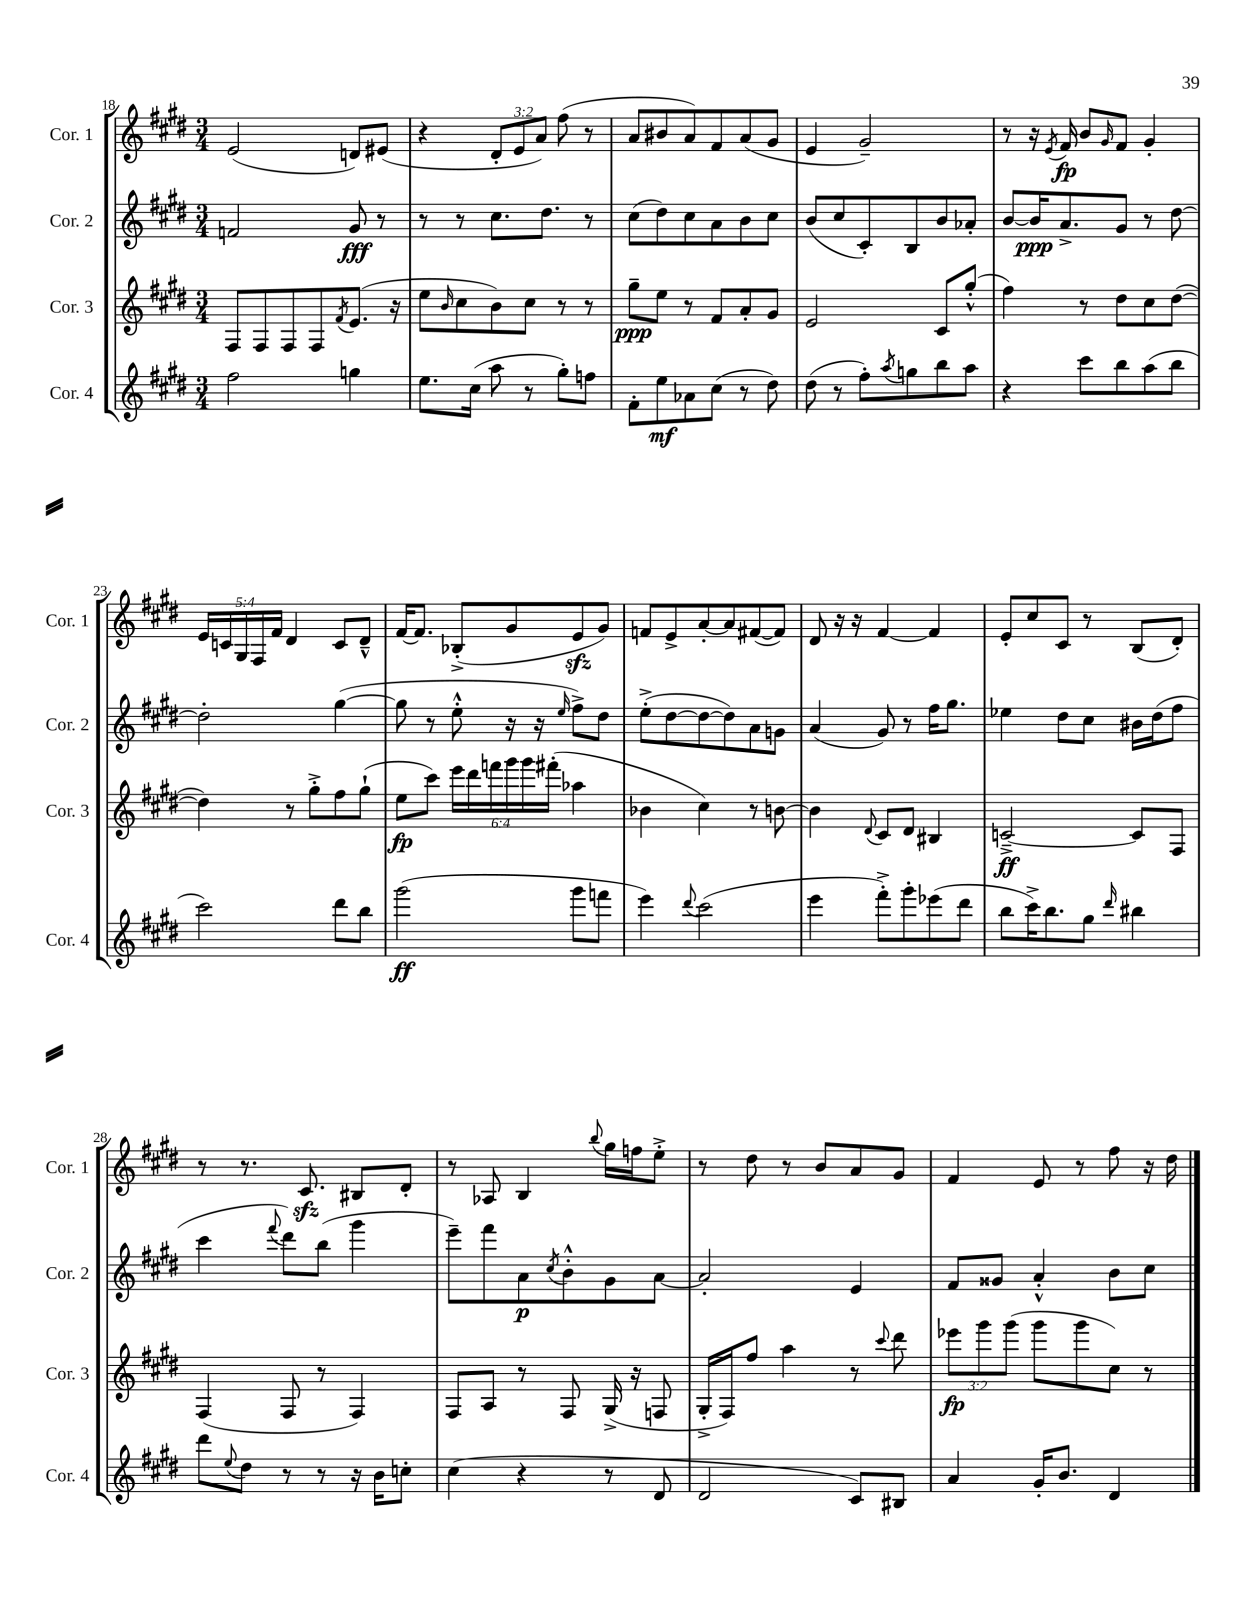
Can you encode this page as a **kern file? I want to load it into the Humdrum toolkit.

**kern	**kern	**kern	**kern
*staff4	*staff3	*staff2	*staff1
*clefG2	*clefG2	*clefG2	*clefG2
*k[f#c#g#d#]	*k[f#c#g#d#]	*k[f#c#g#d#]	*k[f#c#g#d#]
*M3/4	*M3/4	*M3/4	*M3/4
2ff#	8F#	2f	(2e
.	8F#	.	.
.	8F#	.	.
.	8F#	.	.
.	8qf#	.	.
4gg	(8.e	8g#	8d)
.	.	8r	(8e#
.	16r	.	.
=	=	=	=
8.ee	8ee	8r	4r
.	16qqb	.	.
.	8cc#	8r	.
(16cc#	.	.	.
8aa	8b)	8.cc#	12d#'
.	.	.	12e
8r	8cc#	.	.
.	.	.	12a)
.	.	8.dd#	.
8gg#')	8r	.	(8ff#
8ff	8r	8r	8r
=	=	=	=
8f#'	8gg#~	(8cc#	8a
8ee	8ee	8dd#)	8b#
8a-	8r	8cc#	8a)
(8cc#	8f#	8a	8f#
8r	8a'	8b	(8a
8dd#)	8g#	8cc#	8g#
=	=	=	=
(8dd#	2e	(8b	4e
8r	.	8cc#	.
8ff#')	.	8c#')	2g#~)
8qaa	.	.	.
8gg	.	8B	.
8bb	8c#	8b	.
8aa	(8gg#'^^	8a-'	.
=	=	=	=
4r	4ff#)	[8b	8r
.	.	16b]	16r
.	.	.	8qe
.	.	8.a^	16f#
8ccc#	8r	.	8b
.	.	.	16qqg#
8bb	8dd#	8g#	8f#
(8aa	8cc#	8r	4g#'
8bb	([8dd#	[8dd#	.
=	=	=	=
2ccc#)	4dd#])	2dd#']	20e
.	.	.	20c
.	.	.	20G#
.	.	.	20F#
.	.	.	20f#
.	8r	.	4d#
.	8gg#'^	.	.
8ddd#	8ff#	([4gg#	8c
8bb	(8gg#`	.	8d#~^^
=	=	=	=
(2ggg#	8ee	8gg#]	[16f#
.	.	.	8.f#]
.	8ccc#)	8r	.
.	24eee	8ee'^^	(8B-'^
.	24ddd#	.	.
.	24fff	.	.
.	24ggg#	16r	8g#
.	24ggg#	.	.
.	.	16r	.
.	(24fff#'	.	.
.	.	16qqee	.
8ggg#	4aa-	8ff#^)	8e
8fff	.	8dd#	8g#)
=	=	=	=
4eee)	4b-	(8ee'^	8f
.	.	[8dd#	8e^
8qqddd#	.	.	.
(2ccc#	4cc#)	8dd#_	[8a'
.	.	8dd#])	8a]
.	8r	8a	([8f#
.	[8b	8g	8f#])
=	=	=	=
4eee	4b]	(4a	8d#
.	.	.	16r
.	.	.	16r
.	8qqd#	.	.
8fff#'^)	8c#	8g#)	[4f#
8ggg#'	8d#	8r	.
(8eee-	4B#	16ff#	4f#]
.	.	8.gg#	.
8ddd#	.	.	.
=	=	=	=
8bb	[2c~^	4ee-	8e'
16ccc#^)	.	.	8cc#
8.bb	.	.	.
.	.	8dd#	8c#
8gg#	.	8cc#	8r
16qqddd#	.	.	.
4bb#	8c]	16b#	(8B
.	.	(16dd#	.
.	8F#	8ff#	8d#')
=	=	=	=
8ddd#	(4F#	4ccc#	8r
8qqee	.	.	.
8dd#	.	.	8.r
.	.	8qqfff#	.
8r	8F#	8ddd#)	.
.	.	.	8.c#
8r	8r	(8bb	.
16r	4F#)	4ggg#	8B#
16b	.	.	.
8cc'	.	.	8d#'
=	=	=	=
(4cc#	8F#	8eee~)	8r
.	8A	8fff#	8A-
4r	8r	8a	4B
.	.	8qcc#	.
.	8F#	8b'^^	.
.	.	.	8qqbb
8r	(16G#^	8g#	16gg#
.	16r	.	16ff
8d#	8F	[8a	8ee'^
=	=	=	=
2d#	16G#'^	2a']	8r
.	16F#)	.	.
.	8ff#	.	8dd#
.	4aa	.	8r
.	.	.	8b
8c#)	8r	4e	8a
.	8qqccc#	.	.
8B#	8ddd#	.	8g#
=	=	=	=
4a	12eee-	8f#	4f#
.	12ggg#	.	.
.	.	8g##	.
.	(12ggg#	.	.
16g#'	8ggg#	4a'^^	8e
8.b	.	.	.
.	8ggg#	.	8r
4d#	8cc#)	8b	8ff#
.	8r	8cc#	16r
.	.	.	16dd#
==	==	==	==
*-	*-	*-	*-
